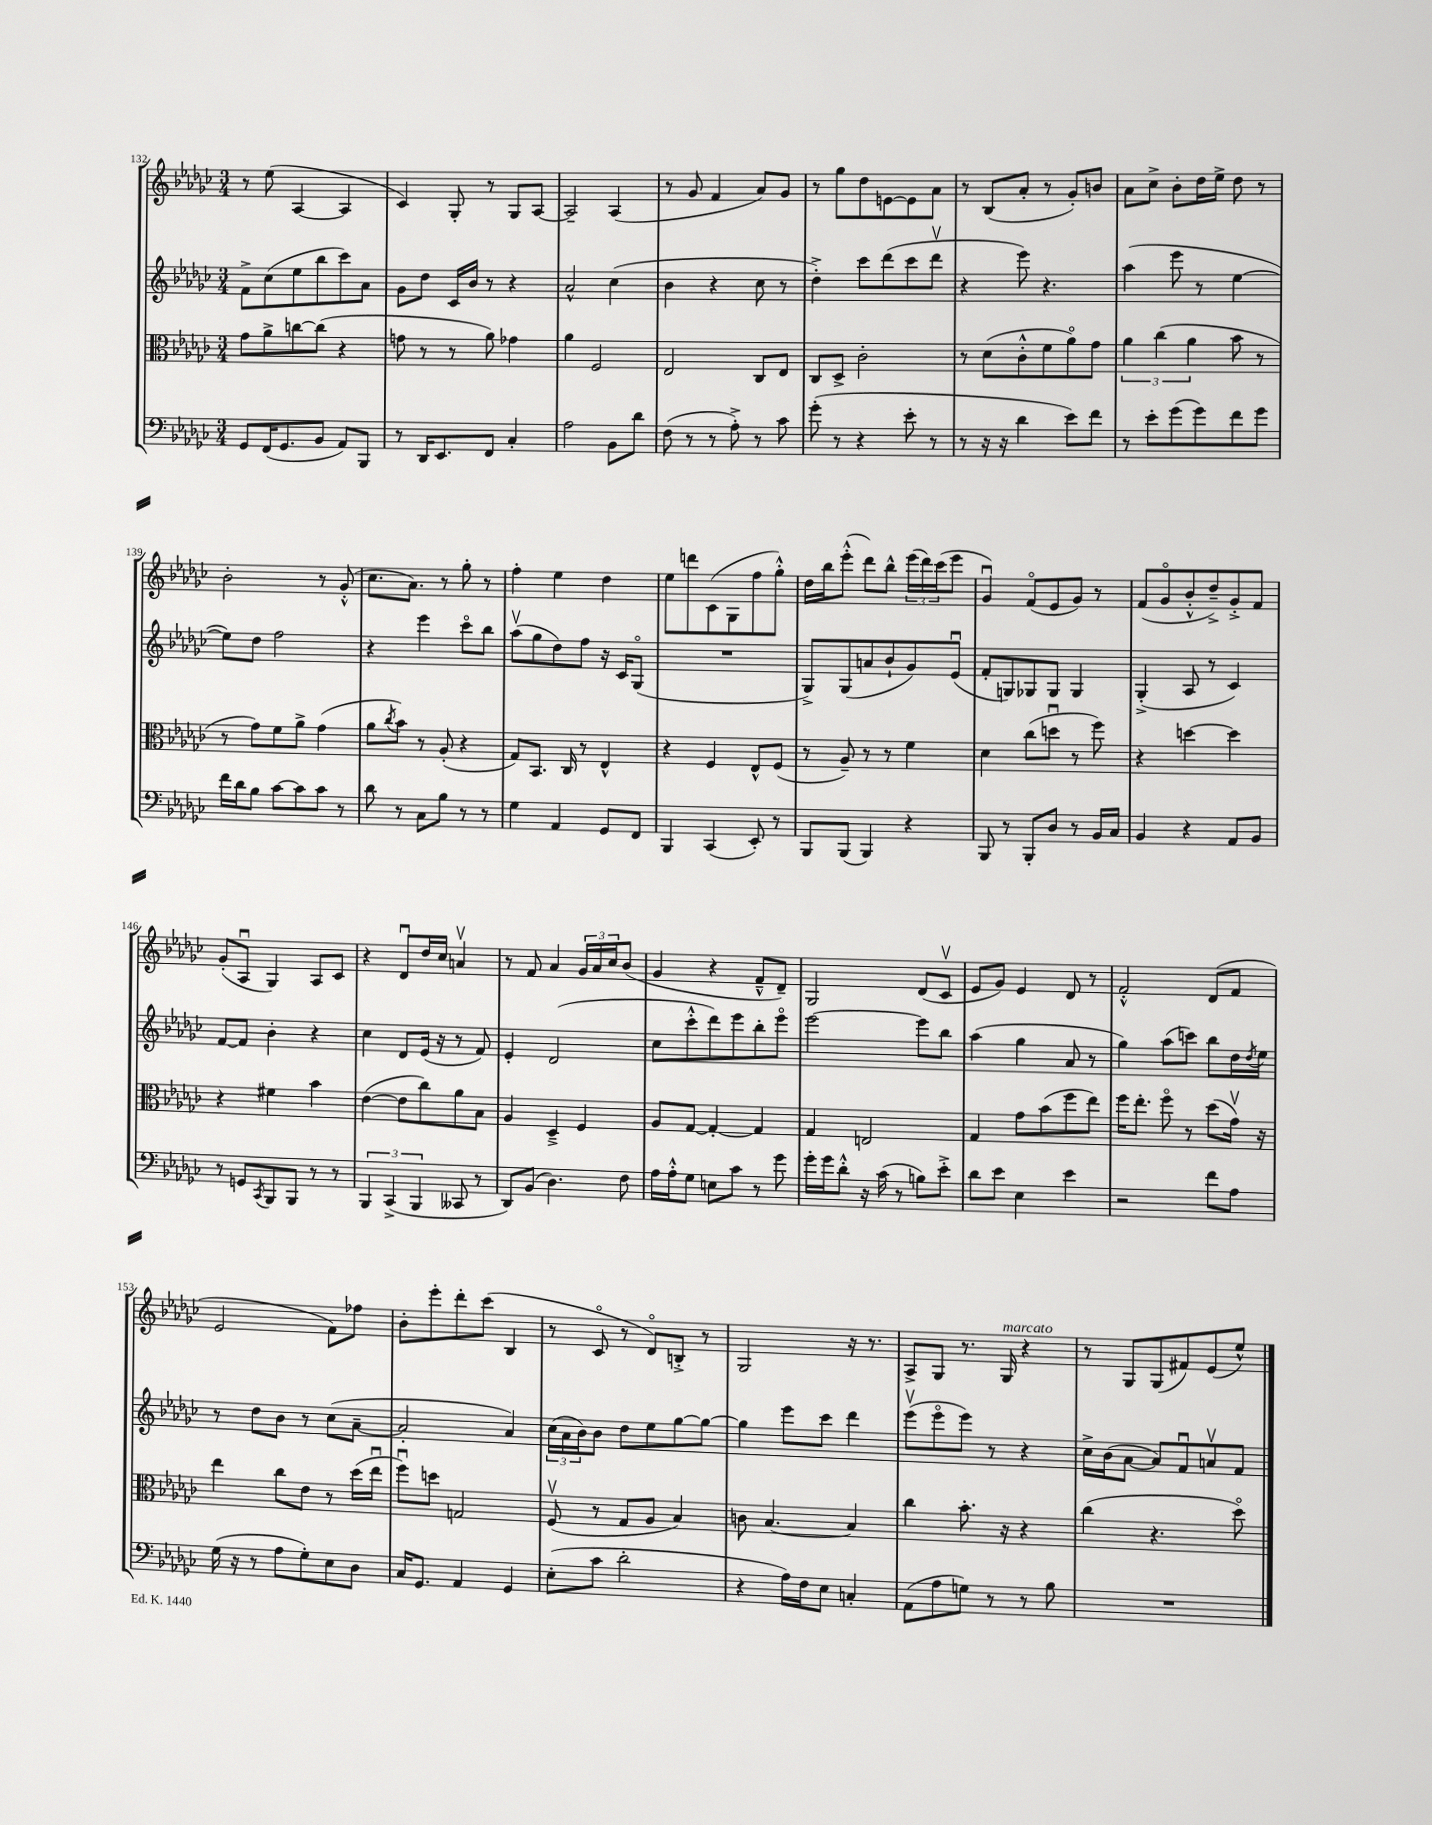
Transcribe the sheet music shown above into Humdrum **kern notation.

**kern	**kern	**kern	**kern
*staff4	*staff3	*staff2	*staff1
*clefF4	*clefC3	*clefG2	*clefG2
*k[b-e-a-d-g-c-]	*k[b-e-a-d-g-c-]	*k[b-e-a-d-g-c-]	*k[b-e-a-d-g-c-]
*M3/4	*M3/4	*M3/4	*M3/4
8GG-	8g-	8f^	8r
(16FF	8a-^	(8cc-	(8ee-
8.GG-	.	.	.
.	[8cc	8ee-	[4A-
8BB-	(8cc]	8bb-	.
8AA-)	4r	8ccc-)	4A-]
8BBB-	.	8a-	.
=	=	=	=
8r	8g	8g-	4c-)
16DD-	8r	8dd-	.
8.EE-	.	.	.
.	8r	16c-	8G-'
.	.	16b-	.
8FF	8a-)	8r	8r
4C-'	4g-	4r	8G-
.	.	.	[8A-
=	=	=	=
2A-	4a-	2a-^^	2A-~]
.	2F	.	.
8BB-	.	(4cc-	(4A-
8d-	.	.	.
=	=	=	=
(8F	2E-	4b-	8r
8r	.	.	8g-
8r	.	4r	4f
8A-'^)	.	.	.
8r	8C-	8cc-	8a-)
8c-	8E-	8r	8g-
=	=	=	=
(8g-'	8C-	4dd-'^)	8r
8r	8D-^	.	8gg-
4r	2c-'	8ccc-	8dd-
.	.	(8ddd-	[8e
8e-'	.	8ccc-	8e]
8r	.	8ddd-v	8a-
=	=	=	=
8r	8r	4r	8r
16r	(8d-	.	(8B-
16r	.	.	.
4d-	8c-'^^	8eee-)	8a-'
.	8f	4.r	8r
8e-)	8a-o)	.	8g-')
8f	8g-	.	8b
=	=	=	=
8r	6a-	(4aa-	8a-
8e-'	.	.	8cc-^
.	(6cc-	.	.
(8g-	.	8eee-	8b-'
.	6a-	.	.
8g-)	.	8r	16dd-
.	.	.	16ee-^
8f	8b-	[4ee-	8dd-
8g-	8r	.	8r
=	=	=	=
16f	8r	8ee-])	2b-'
16d-	.	.	.
8B-	8g-)	8dd-	.
[8c-	8f	2ff	.
8c-]	8a-^	.	.
8c-	(4g-	.	8r
8r	.	.	(8g-'^^
=	=	=	=
8d-	8a-	4r	8.cc-
.	8qcc-	.	.
8r	8b-)	.	.
.	.	.	8.a-)
8C-	8r	4eee-	.
8B-	(8A-'	.	8r
8r	4r	8ccc-o	8gg-'
8r	.	8bb-	8r
=	=	=	=
4G-	8G-)	(8aa-v	4ff'
.	8.BB-	8gg-	.
4AA-	.	8dd-)	4ee-
.	16C-	.	.
.	8r	8ff	.
8GG-	4E-^^	16r	4dd-
.	.	16c-	.
8FF	.	(8G-o	.
=	=	=	=
4BBB-	4r	2.r	8ee-
.	.	.	8ddd
(4CC-	4F	.	(8c-
.	.	.	8G-
8EE-')	8E-^^	.	8ff
8r	(8F	.	8gg-'^^)
=	=	=	=
8BBB-	8r	8G-^)	16dd-
.	.	.	16bb-
(8BBB-	8A-~)	(8G-	(8eee-'^^
4BBB-)	8r	8a	8ddd-)
.	8r	8b-`	8bb-^^
4r	4f	8g-)	(24eee-
.	.	.	24ddd-)
.	.	.	(24ccc-
.	.	(8e-u	8eee-
=	=	=	=
8BBB-	4d-	8f'	4g-u)
8r	.	8G)	.
8BBB-'	(8cc-	8G-	(8fo
8D-	8ddu	8G-	8e-
8r	8r	4G-	8g-)
16BB-	8ff)	.	8r
16C-	.	.	.
=	=	=	=
4BB-	4r	(4G-'^	(8f
.	.	.	8g-o
4r	[4dd	8A-	8b-'^^
.	.	8r	8dd-~^)
8AA-	4dd]	4c-)	8g-'^
8BB-	.	.	8f
=	=	=	=
8r	4r	[8f	(8g-'
8GG	.	8f]	8A-u
8qCC-	.	.	.
8BBB-	4f#	4b-'	4G-)
8BBB-	.	.	.
8r	4b-	4r	8A-
8r	.	.	8c-
=	=	=	=
6BBB-	([4e-	4cc-	4r
(6CC-^	.	.	.
.	8e-]	8d-	8d-u
6BBB-	.	.	.
.	8cc-)	(16e-	16dd-
.	.	16r	16cc-
8CC--	8a-	8r	4av
8r	8B-	8f)	.
=	=	=	=
8DD-)	4A-	4e-'	8r
(8BB-	.	.	8f
4.D-)	4D-~^	(2d-	4a-
.	4F	.	24g-
.	.	.	24a-
.	.	.	24cc-
8F	.	.	(8b-
=	=	=	=
16A-	8A-	8cc-	4g-
16A-'^^	.	.	.
8G-	[8G-	8ccc-'^^	.
8E	4G-'_	8ddd-)	4r
8c-	.	8eee-	.
8r	4G-]	8bb-'	8f~^^
8g-	.	8eee-o	8d-~)
=	=	=	=
16g-'	4G-	[2eee-	2G-
16g-	.	.	.
8d-'^^	.	.	.
16r	2E	.	.
(16c-	.	.	.
8r	.	.	.
8B)	.	8eee-]	(8d-
8e-'^	.	8bb-	8c-v
=	=	=	=
8d-	4G-	(4aa-	8e-
8e-	.	.	8g-)
4E-	8g-	4gg-	4e-
.	(8b-	.	.
4e-	8ff	8a-	8d-
.	8ee-)	8r	8r
=	=	=	=
2r	16ff	4gg-)	2f'^^
.	8.ee-'	.	.
.	8ffo	(8aa-	.
.	8r	8ccc)	.
8f	(8dd-	8bb-	(8d-
8A-	16g-v)	16dd-	8f
.	.	8qdd-	.
.	16r	16ee-	.
=	=	=	=
(16G-	4ee-	8r	2e-
16r	.	.	.
8r	.	8dd-	.
8A-	8cc-	8b-	.
8G-')	8e-	8r	.
8E-	8r	(8cc-	8f)
8D-	(16dd-	[8a-~	8ff-
.	16ee-u	.	.
=	=	=	=
16C-	8ffu)	2a-']	8b-'
8.GG-	.	.	.
.	8dd	.	8eee-'
4AA-	2G	.	8ddd-'
.	.	.	(8ccc-
4GG-	.	4a-)	4B-
=	=	=	=
(8E-'	(8Fv	(24cc-	8r
.	.	24a-	.
.	.	24b-)	.
8c-	8r	8b-	8c-o
2d-'	8G-	8dd-	8r
.	8A-	8ee-	8d-o)
.	4B-)	[8gg-	8B'^
.	.	8gg-_	8r
=	=	=	=
4r	8c	4gg-]	2G-
.	[4.B-	.	.
16A-)	.	8eee-	.
16F	.	.	.
8E-	.	8ccc-	.
4C'	4B-]	4ddd-	16r
.	.	.	8.r
=	=	=	=
(8AA-	4cc-	(8eee-v	8A-^
8A-	.	8eee-o	8G-
8G)	8.b-'	8eee-)	8.r
8r	.	8r	.
.	16r	.	16G-
8r	4r	4r	4r
8B-	.	.	.
=	=	=	=
2.r	(4cc-	16cc-^	8r
.	.	(16b-	.
.	.	[8a-	8G-
.	4.r	8a-])	(8G-
.	.	8fu	8f#)
.	.	8av	(8e-
.	8dd-o)	8f	8ee-^^)
==	==	==	==
*-	*-	*-	*-
